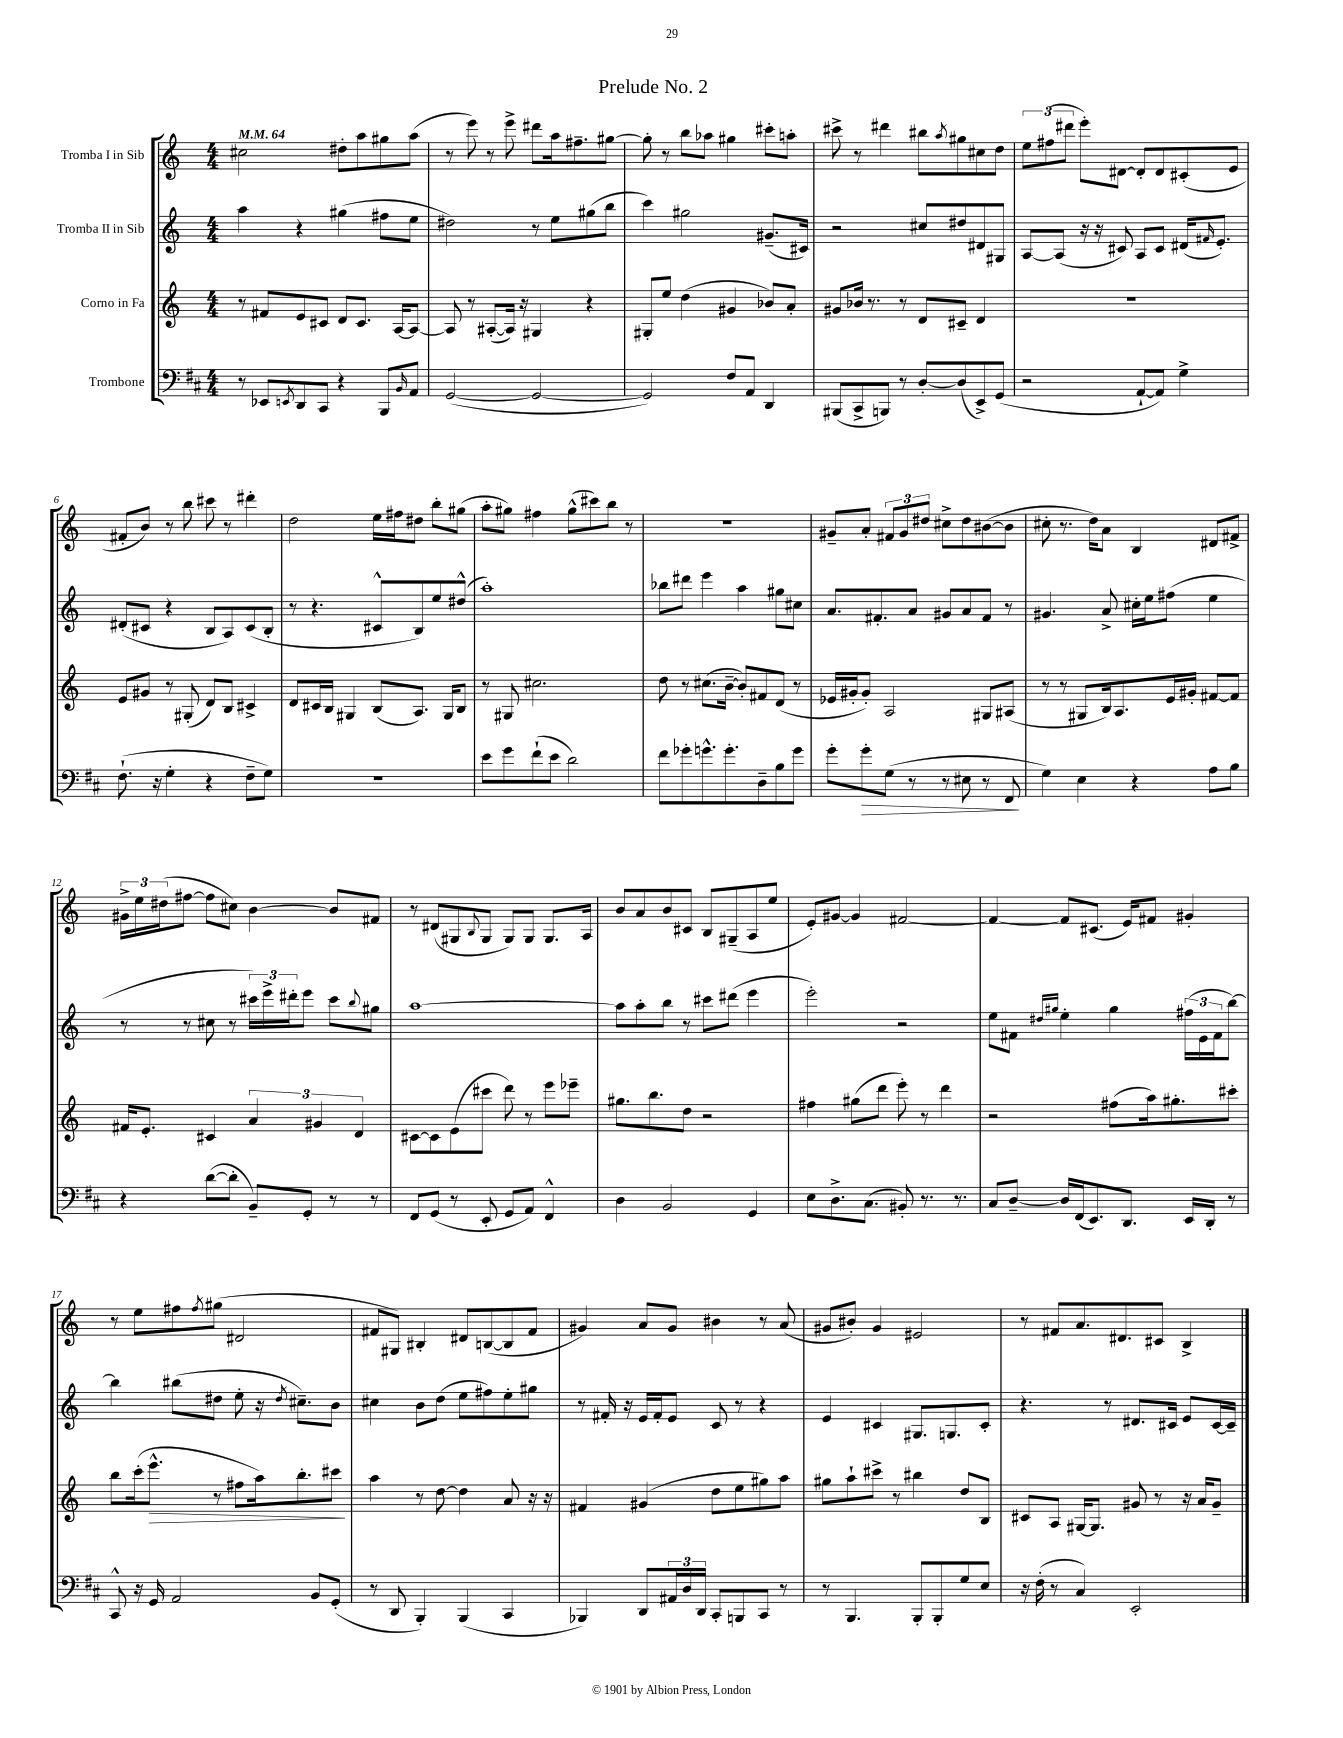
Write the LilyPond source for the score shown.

\header { title = "Prelude No. 2" }
<<
\new StaffGroup <<
\new Staff = "s0" \with { instrumentName = "Tromba I in Sib" } {
    \clef treble \key c \major \numericTimeSignature \time 4/4 \tempo 4 = 64
    cis''2 dis''8-. a''8 gis''8 a''8( |
    r8 e'''8) r8 e'''8-> dis'''8 a''16 fis''8.-- gis''8~ |
    gis''8-. r8 b''8 aes''8 gis''4 cis'''8-. a''8-. |
    cis'''8-> r8 dis'''4 bis''8 \acciaccatura { a''8 } gis''8 cis''8 d''8 |
    \tuplet 3/2 { e''8 fis''8( dis'''8 } e'''8-.) dis'8~ dis'8-. dis'8 cis'8-.( e'8 |
    fis'8-. b'8) r8 b''8 cis'''8 r8 dis'''4-. |
    d''2 e''16 fis''16 dis''8 b''8-. gis''8( |
    a''8-. gis''8) fis''4 gis''8-^( cis'''8) b''8 r8 |
    R1 |
    gis'8-- a'8-. \tuplet 3/2 { fis'8 gis'8 dis''8 } cis''8-> dis''8 bis'8~( bis'8 |
    cis''8-. r8. d''16) a'8 b4 dis'8 fis'8-> |
    \tuplet 3/2 { gis'16-> e''16 dis''16( } fis''8~ fis''8 cis''8) b'4~ b'8 fis'8 |
    r8 dis'8( gis8 \appoggiatura { b8 } gis8 gis8) gis8 gis8. a16 |
    b'8 a'8 b'8 cis'8 b8 gis8--( a8 e''8 |
    e'8-.) gis'8~ gis'4 fis'2~ |
    fis'4~ fis'8 cis'8.( e'16) fis'8 gis'4-. |
    r8 e''8 fis''8 \acciaccatura { fis''8 } gis''8( dis'2 |
    fis'8 gis8) bis4-. dis'8 b8~( b8 fis'8 |
    gis'4) a'8 gis'8 bis'4 r8 a'8( |
    gis'8 bis'8-.) gis'4 eis'2 |
    r8 fis'8 a'8. dis'8. cis'8 b4-> \bar "|." |
}
\new Staff = "s1" \with { instrumentName = "Tromba II in Sib" } {
    \clef treble \key c \major \numericTimeSignature \time 4/4
    a''4 r4 gis''4( fis''8 e''8 |
    dis''2) r8 e''8 gis''8( b''8 |
    c'''4) gis''2 gis'8.--( cis'16) |
    r2 cis''8 dis''8 dis'8 gis8 |
    a8~ a8( r16 r16 cis'8) a8 cis'8 dis'16( \grace { fis'16 } e'8.-.) |
    dis'8-.( cis'8 r4 b8 a8) cis'8( b8-. |
    r8 r4. cis'8-^ b8) e''8 dis''8-^( |
    a''1-.) |
    bes''8 dis'''8 e'''4 a''4 gis''8 cis''8 |
    a'8. fis'8.-. a'8 gis'8 a'8 fis'8 r8 |
    gis'4. a'8-> cis''16-. e''16 fis''8( e''4 |
    r8 r8 cis''8 r8 \tuplet 3/2 { cis'''16) e'''16-> dis'''16-. } e'''8 cis'''8 \appoggiatura { b''8 } gis''8 |
    a''1~ |
    a''8 a''8-. b''8 r8 cis'''8 dis'''8( e'''4 |
    e'''2-.) r2 |
    e''8 fis'8 \grace { dis''16 gis''16 } e''4-. gis''4 \tuplet 3/2 { fis''16( e'16 fis'16 } b''8~) |
    b''4 bis''8( dis''8 e''8-. r16 \acciaccatura { dis''8 } cis''8.--) b'8 |
    cis''4 b'8 d''8( e''8 fis''8) e''8-. gis''8 |
    r8 fis'16-. r16 e'16 fis'16-. e'8 c'8 r8 r4 |
    e'4 cis'4 gis8. g8. cis'8-. |
    r4. r8 dis'8. cis'16 e'8 cis'16~ cis'16-- \bar "|." |
}
\new Staff = "s2" \with { instrumentName = "Corno in Fa" } {
    \clef treble \key c \major \numericTimeSignature \time 4/4
    r8 fis'8 e'8 cis'8 d'8 cis'8. a16~ a8~ |
    a8 r8 ais8~-.( ais16) r16 gis4 r4 |
    gis8-. e''8 d''4( gis'4 bes'8) a'8-. |
    gis'8 bes'16 r8. r8 d'8 cis'8-- d'4 |
    R1 |
    e'8 gis'8 r8 gis8-.( d'8) b8 cis'4-> |
    d'8 cis'16 b16 gis4 b8( a8.) gis16 b8 |
    r8 gis8 cis''2. |
    d''8 r8 cis''8.( b'16~-- b'8-.) fis'8 d'8( r8 |
    ees'16 gis'16-. gis'8-.) a2 gis8 ais8( |
    r8 r8 gis8 b16) a8. e'16 gis'16-. fis'8~ fis'8 |
    fis'16 e'8.-. cis'4 \tuplet 3/2 { a'4 gis'4 d'4 } |
    cis'8~ cis'8 e'8( cis'''8 d'''8) r8 e'''8 ees'''8-- |
    gis''8. b''8. d''8 r2 |
    fis''4 gis''8( d'''8 e'''8-.) r8 d'''4 |
    r2 fis''8( a''16) gis''8.-. cis'''8-. |
    b''8 c'''16-.( e'''8.-^\> r8 fis''8 a''16) b''8.-. cis'''8\! |
    a''4 r8 d''8~ d''4 a'8 r16 r16 |
    fis'4 gis'4( d''8 e''8 gis''8) a''8 |
    gis''8 a''8-! cis'''8-> r8 bis''4 d''8 b8 |
    cis'8 a8 gis16~ gis8. gis'8 r8 r16 a'16 gis'8-- \bar "|." |
}
\new Staff = "s3" \with { instrumentName = "Trombone" } {
    \clef bass \key d \major \numericTimeSignature \time 4/4
    r8 ees,8 \acciaccatura { e,8 } d,8 cis,8 r4 b,,8 \grace { b,16 } a,8 |
    g,2~( g,2~ |
    g,2) fis8 a,8 d,4 |
    bis,,8( cis,8-> b,,8) r8 d8~-. d8( e,8->) g,8( |
    r2 a,8~-! a,8) g4-> |
    fis8.-!( r16 g4-. r4 fis8-- g8) |
    R1 |
    e'8 g'8 fis'8-!( e'8 d'2) |
    fis'8 ges'8-. g'8.-^ g'8.-. d8-- b8 g'8 |
    g'8-. g'8-.\> g8( r8 r8 eis8 r8 fis,8\! |
    g4) e4 r4 a8 b8 |
    r4 d'8~( d'8-. b,8--) g,8-. r8 r8 |
    fis,8 g,8( r8 e,8-. g,8 a,8) fis,4-^ |
    d4 b,2 g,4 |
    e8 d8.-> cis8.( bis,8-.) r8. r8. |
    cis8 d8~-- d16 fis,16( e,8.) d,8. e,16 d,16-. r8 |
    cis,8-^ r16 g,16 a,2 b,8 g,8-.( |
    r8 d,8 b,,4-.) b,,4( cis,4 |
    bes,,4) d,8 \tuplet 3/2 { ais,16 d16 d,16 } cis,8-. b,,8 cis,8 r8 |
    r8 b,,4. b,,8-. b,,8-. g8 e8 |
    r16 fis16-.( r8 cis4) e,2-. \bar "|." |
}
>>
>>
